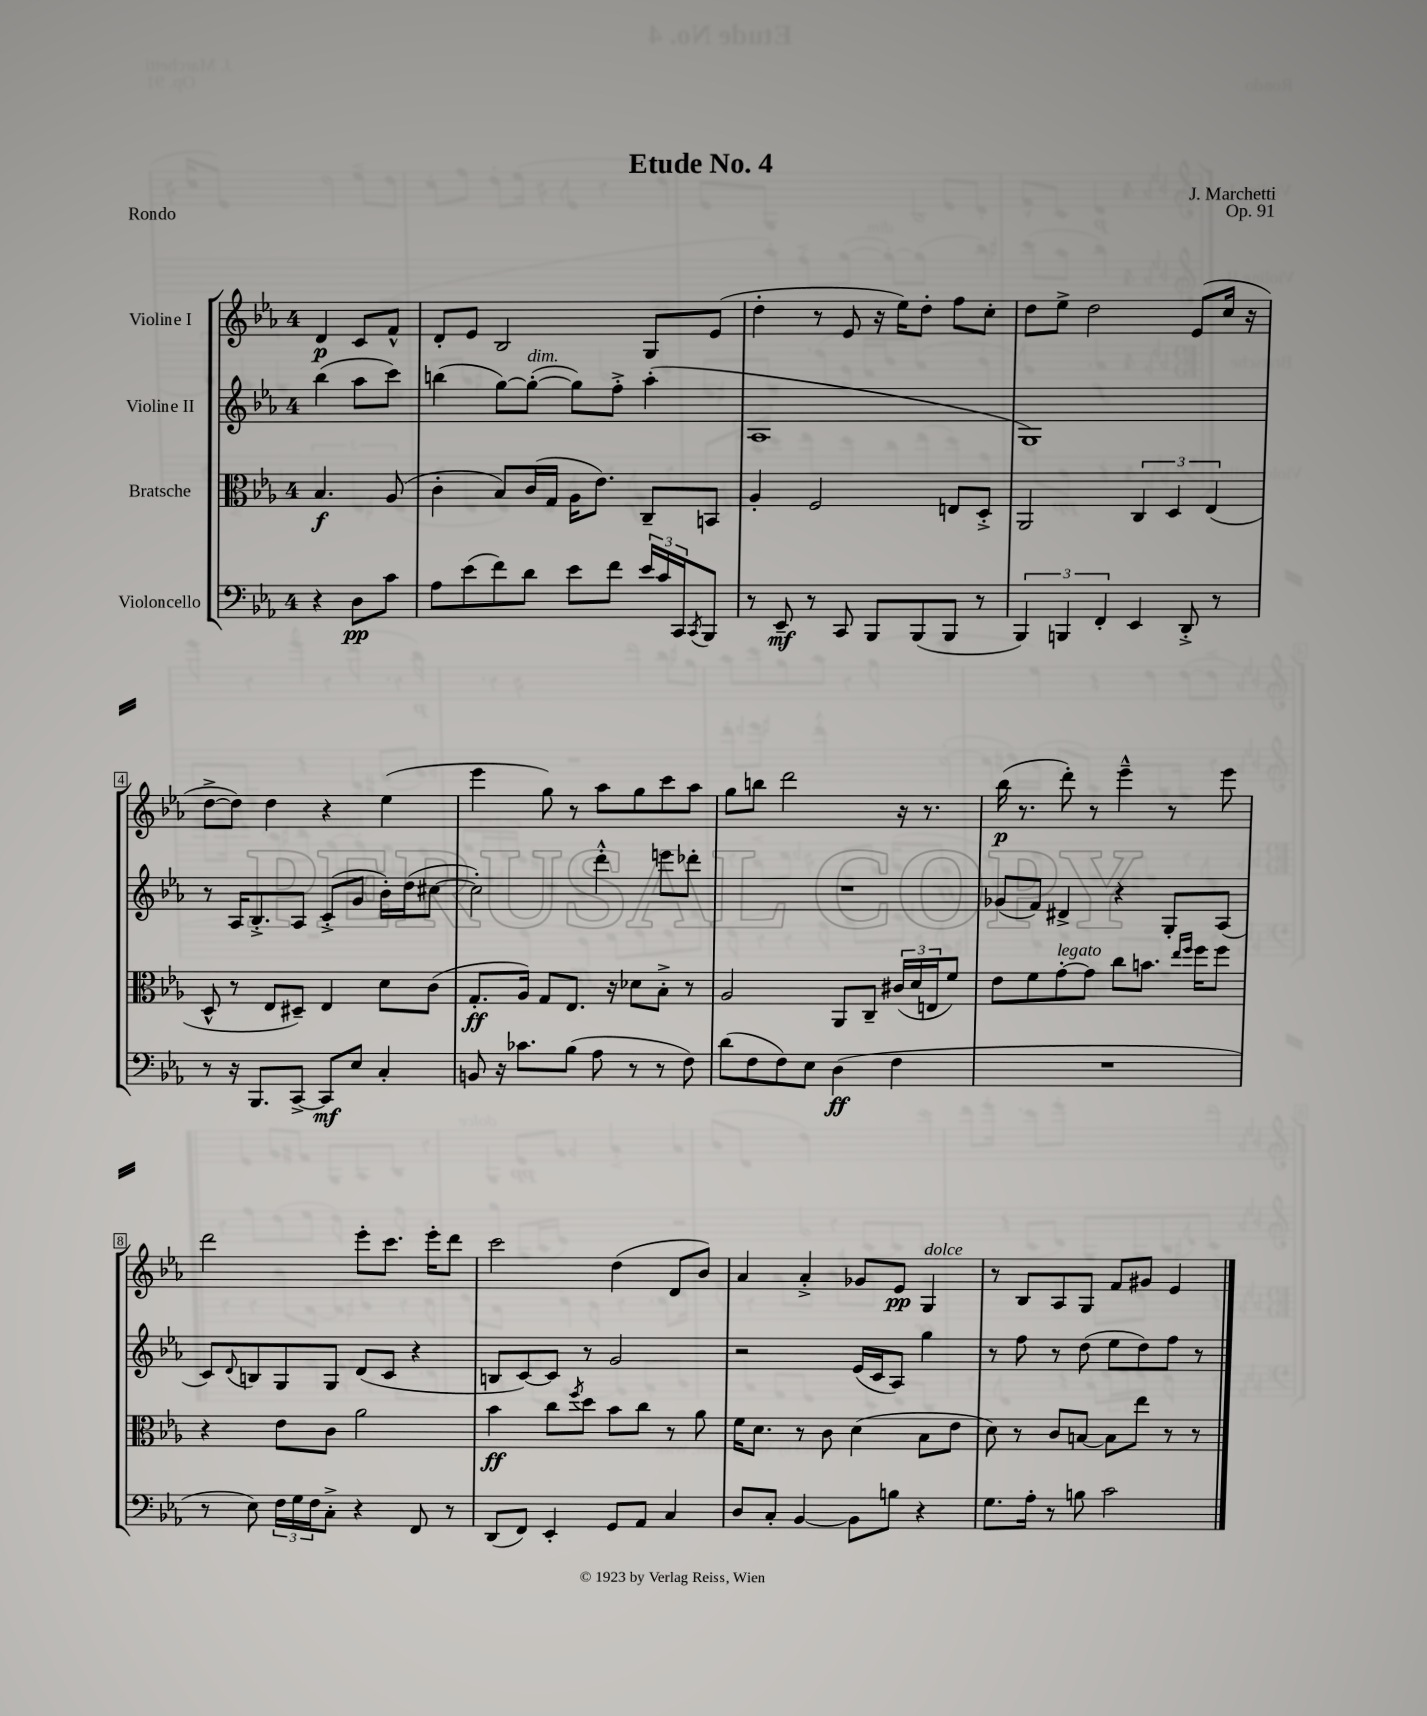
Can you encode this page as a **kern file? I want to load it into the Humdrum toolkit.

**kern	**dynam	**kern	**dynam	**kern	**kern	**dynam
*part4	*part4	*part3	*part3	*part2	*part1	*part1
*staff4	*staff4	*staff3	*staff3	*staff2	*staff1	*staff1
*I"Violoncello	*	*I"Bratsche	*	*I"Violine II	*I"Violine I	*
*clefF4	*	*clefC3	*	*clefG2	*clefG2	*
*k[b-e-a-]	*	*k[b-e-a-]	*	*k[b-e-a-]	*k[b-e-a-]	*
*M4/4	*	*M4/4	*	*M4/4	*M4/4	*
=	=	=	=	=	=	=
4r	.	4.B-/	f	(4bb-\	4d/	p
8D\L	pp	.	.	8aa-\L	8c/L	.
8c\J	.	(8A-/	.	8ccc\J)	8f^^/J	.
=1	=1	=1	=1	=1	=1	=1
8A-\L	.	4c'\	.	(4bbn\	8d'/L	.
(8e-\	.	.	.	.	8e-/J	.
8f\)	.	8B-/L)	.	[8gg\L)	2B-/	.
!	!	!	!	!LO:TX:a:i:t=dim.	!	!
8d\J	.	(16c/L	.	(8gg'\J_	.	.
.	.	16G/JJ	.	.	.	.
8e-\L	.	16A-\KL	.	8gg\L])	.	.
.	.	8.e-\J)	.	.	.	.
8f\J	.	.	.	8ff'^\J	.	.
24e-/LL	.	8C~/L	.	(4aa-'\	8G/L	.
24c/	.	.	.	.	.	.
24CC/J	.	.	.	.	.	.
8qCC/	.	.	.	.	.	.
8BBB-/J	.	8BBn/J	.	.	(8e-/J	.
=2	=2	=2	=2	=2	=2	=2
8r	.	4A-'/	.	1A-	4dd'\	.
8EE-~/	mf	.	.	.	.	.
8r	.	2F/	.	.	8r	.
8CC/	.	.	.	.	8e-/	.
8BBB-/L	.	.	.	.	16r	.
.	.	.	.	.	16ee-\KL)	.
(8BBB-/	.	.	.	.	8dd'\J	.
8BBB-/J	.	8En/L	.	.	8ff\L	.
8r	.	8D'^/J	.	.	8cc'\J	.
=3	=3	=3	=3	=3	=3	=3
6BBB-/)	.	2AA-/	.	1G)	8dd\L	.
.	.	.	.	.	8ee-^\J	.
6BBBn/	.	.	.	.	.	.
.	.	.	.	.	2dd\	.
6FF'/	.	.	.	.	.	.
4EE-/	.	6C/	.	.	.	.
.	.	6D/	.	.	.	.
8DD'^/	.	.	.	.	(8e-/L	.
.	.	(6E-/	.	.	.	.
8r	.	.	.	.	16cc/Jk	.
.	.	.	.	.	16r	.
!!LO:LB:g=z
=4	=4	=4	=4	=4	=4	=4
8r	.	8D^^/	.	8r	[8dd^\L	.
16r	.	8r	.	16A-/KL	8dd\J])	.
8.BBB-/L	.	.	.	8.B-'^/	.	.
.	.	8E-/L	.	.	4dd\	.
[8CC^/J	.	8D#X~/J)	.	8A-/J	.	.
8CC/L]	mf	4E-/	.	(8c'^/L	4r	.
8E-/J	.	.	.	8g/J	.	.
4C'/	.	8d\L	.	16b-'\LL)	(4ee-\	.
.	.	.	.	(16dd\J	.	.
.	.	(8c\J	.	[8cc#X\J	.	.
=5	=5	=5	=5	=5	=5	=5
8BBn/	.	8.G'/L	ff	2cc#'\])	4eee-\	.
16r	.	.	.	.	.	.
8.c-X\L	.	16A-/Jk)	.	.	.	.
.	.	8G/L	.	.	8gg\)	.
(8B-\J	.	8.E-/J	.	.	8r	.
8A-\	.	.	.	4ddd'^^\	8aa-\L	.
.	.	16r	.	.	.	.
8r	.	8d-X\L	.	.	8gg\	.
8r	.	8B-'^\J	.	8eeen\L	8ccc\	.
8F\)	.	8r	.	8ddd-X'\J	8aa-\J	.
=6	=6	=6	=6	=6	=6	=6
(8d\L	.	2A-/	.	1r	8gg\L	.
8F\	.	.	.	.	8bbn\J	.
8F\)	.	.	.	.	2ddd\	.
8E-\J	.	.	.	.	.	.
(4D\	ff	8AA-/L	.	.	.	.
.	.	8C~/J	.	.	.	.
4F\	.	(24c#X/LL	.	.	16r	.
.	.	24d/	.	.	.	.
.	.	.	.	.	8.r	.
.	.	24En/J	.	.	.	.
.	.	8f/J)	.	.	.	.
=7	=7	=7	=7	=7	=7	=7
1r	.	8e-\L	.	(8g-X/L	(16bb-\	p
.	.	.	.	.	8.r	.
.	.	8f\	.	8f/J)	.	.
!	!	!LO:TX:a:i:t=legato	!	!	!	!
.	.	[8g'\	.	4d#X^/	8ddd'\)	.
.	.	8g\J]	.	.	8r	.
.	.	8cc\L	.	4r	4eee-~^^\	.
.	.	8.bn\J	.	.	.	.
.	.	.	.	8G'/L	8r	.
.	.	16qqee-/LL	.	.	.	.
.	.	16qqff/JJ	.	.	.	.
.	.	16ff\KL	.	.	.	.
.	.	8ff\J	.	(8A-/J	8eee-\	.
!!LO:LB:g=z
=8	=8	=8	=8	=8	=8	=8
8r	.	4r	.	8c/L)	2ddd\	.
.	.	.	.	8qqd/	.	.
8E-\)	.	.	.	8Bn/	.	.
24F\LL	.	8e-\L	.	8G/	.	.
24G\	.	.	.	.	.	.
24F\J	.	.	.	.	.	.
8C'^\J	.	8c\J	.	8G/J	.	.
4r	.	2a-\	.	(8d/L	8eee-'\L	.
.	.	.	.	8c/J	8.ccc\J	.
8FF/	.	.	.	4r	.	.
.	.	.	.	.	16eee-'\KL	.
8r	.	.	.	.	8ddd\J	.
=9	=9	=9	=9	=9	=9	=9
(8DD/L	.	4b-\	ff	8Bn/L	2ccc\	.
8FF/J)	.	.	.	[8c/)	.	.
4EE-'/	.	8cc\L	.	8c/J]	.	.
.	.	8qff/	.	.	.	.
.	.	8dd\J	.	8r	.	.
8GG/L	.	8b-\L	.	2g/	(4dd\	.
8AA-/J	.	8cc\J	.	.	.	.
4C/	.	8r	.	.	8d/L	.
.	.	8a-\	.	.	8b-/J)	.
=10	=10	=10	=10	=10	=10	=10
8D/L	.	16f\KL	.	2r	4a-/	.
.	.	8.d\J	.	.	.	.
8C'/J	.	.	.	.	.	.
[4BB-/	.	8r	.	.	4a-'^/	.
.	.	8c\	.	.	.	.
8BB-\L]	.	(4d\	.	(16e-/LL	8g-X/L	.
.	.	.	.	16c/J	.	.
8Bn\J	.	.	.	8A-/J)	8e-/J	pp
!	!	!	!	!	!LO:TX:a:i:t=dolce	!
4r	.	8B-\L	.	4gg\	4G/	.
.	.	8e-\J	.	.	.	.
=11	=11	=11	=11	=11	=11	=11
8.G\L	.	8d\)	.	8r	8r	.
.	.	8r	.	8ff\	8B-/L	.
16A-'\Jk	.	.	.	.	.	.
8r	.	8c/L	.	8r	8A-/	.
8Bn\	.	[8Bn/J	.	(8dd\	8G/J	.
2c\	.	8B\L]	.	8ee-\L	8f/L	.
.	.	8ee-\J	.	8dd\)	8g#X/J	.
.	.	8r	.	8ff\J	4e-/	.
.	.	8r	.	8r	.	.
==	==	==	==	==	==	==
*-	*-	*-	*-	*-	*-	*-
